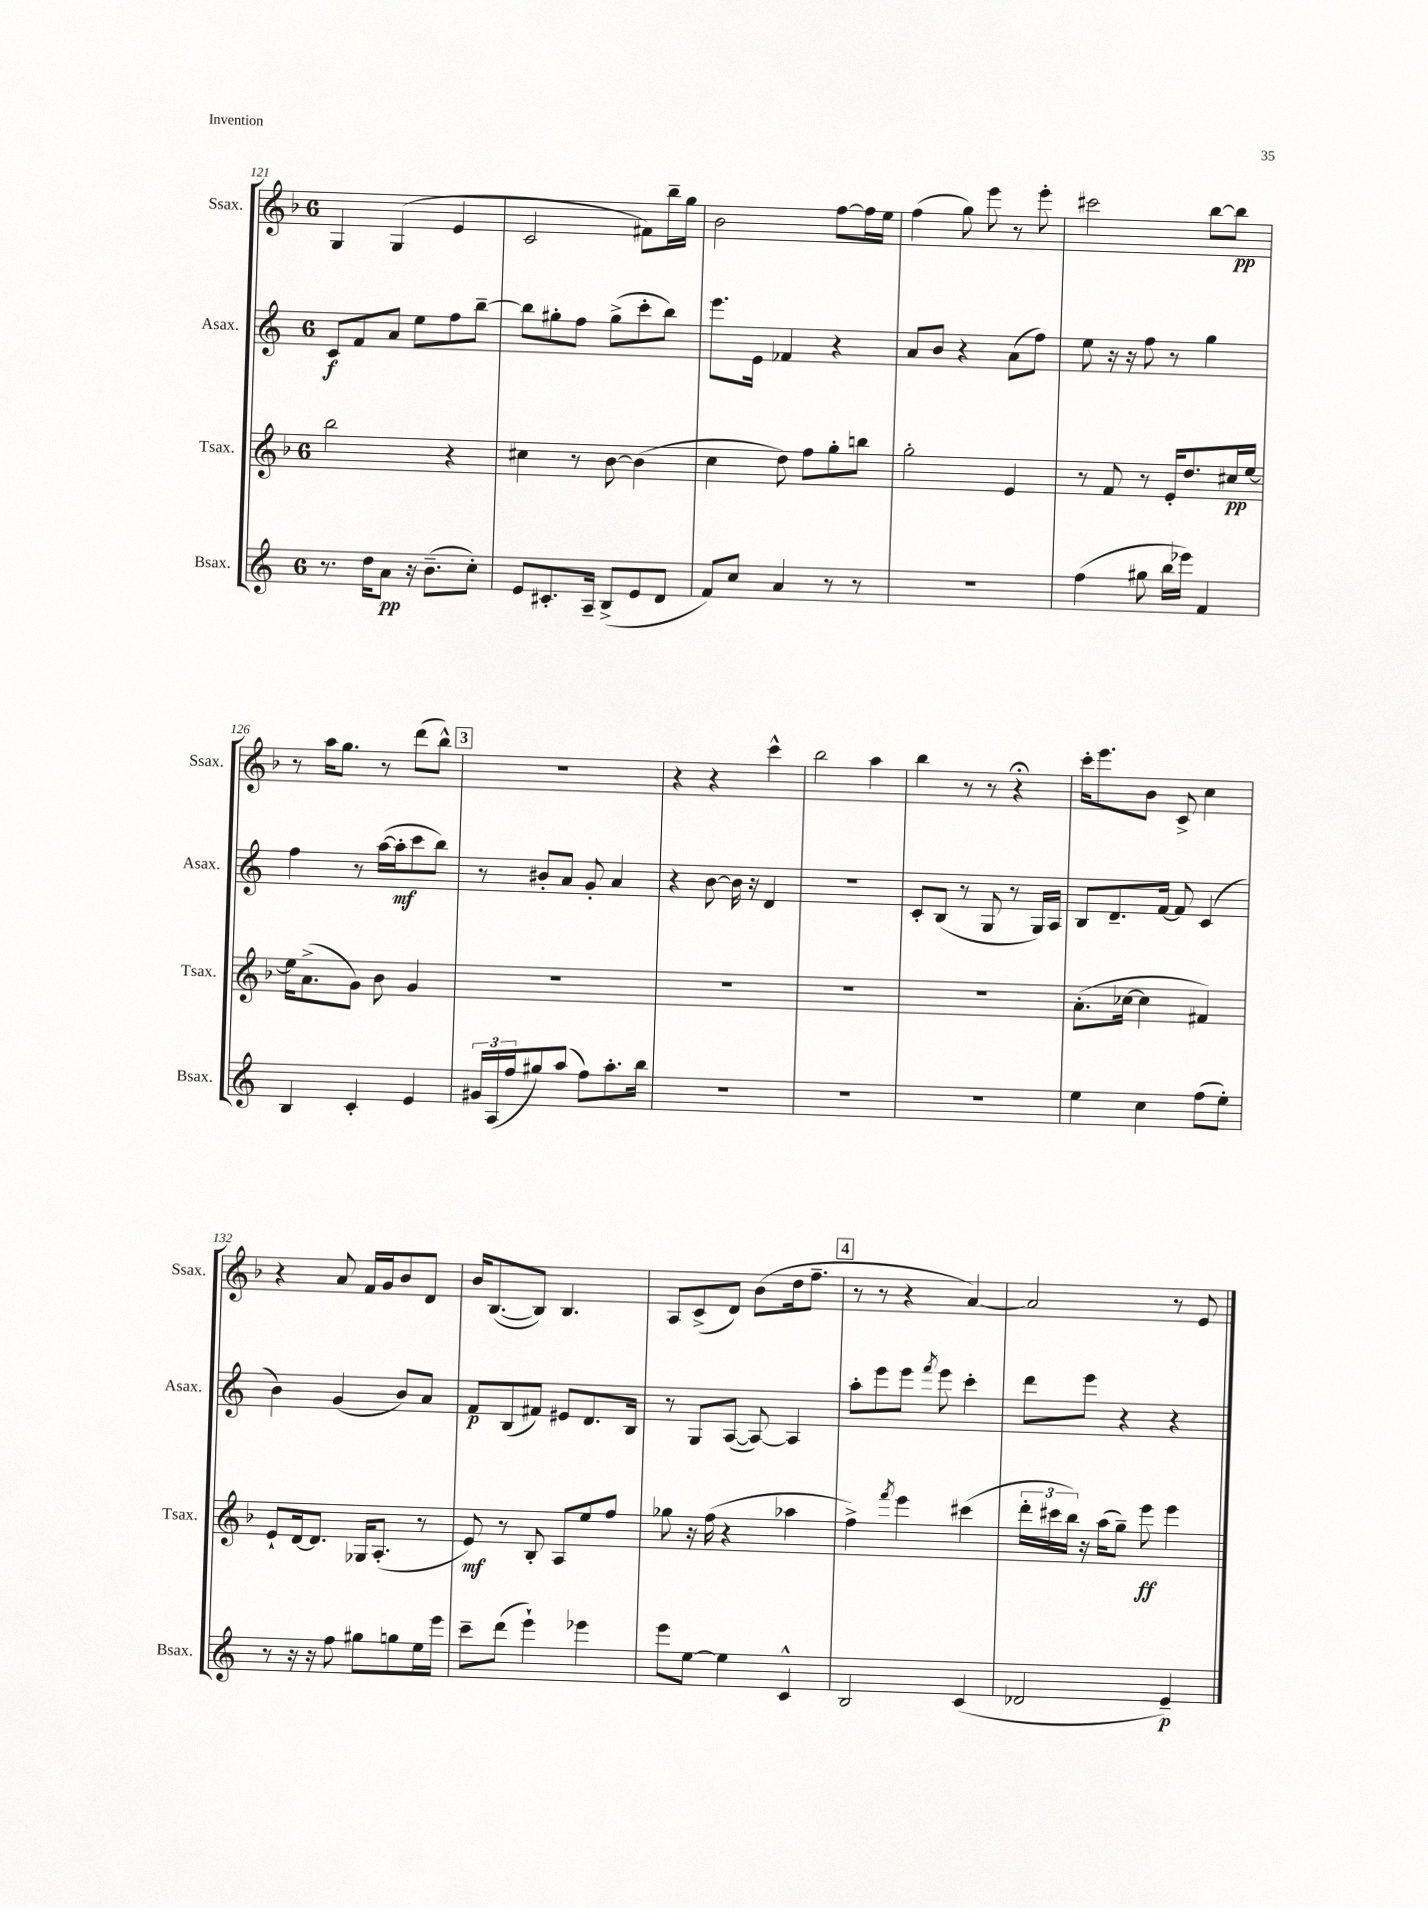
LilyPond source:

<<
\new StaffGroup <<
\new Staff = "s0" \with { instrumentName = "Ssax." shortInstrumentName = "Ssax." } {
    \clef treble \key f \major \once \override Staff.TimeSignature.style = #'single-digit \time 6/8
    g4 g4( e'4 |
    c'2 fis'8) bes''16-- g''16 |
    bes'2 f''8~ f''16 e''16 |
    f''4( g''8) e'''8 r8 e'''8-. |
    cis'''2 bes''8~ bes''8\pp |
    r8 a''16 g''8. r8 d'''8( bes''8-^) |
    \mark \markup { \box "3" } R2. |
    r4 r4 c'''4-^ |
    bes''2 a''4 |
    bes''4 r8 r8 r4\fermata |
    c'''16-. e'''8. bes'8 c'8-> c''4 |
    r4 a'8 f'16 g'16 bes'8 d'8 |
    bes'16 bes8.~( bes8) bes4. |
    a8 c'8->( d'8) bes'8( d''16 f''8.-- |
    \mark \markup { \box "4" } r8 r8 r4 a'4~) |
    a'2 r8 e'8 \bar "|." |
}
\new Staff = "s1" \with { instrumentName = "Asax." shortInstrumentName = "Asax." } {
    \clef treble \key c \major \once \override Staff.TimeSignature.style = #'single-digit \time 6/8
    c'8\f f'8 a'8 e''8 f''8 b''8~-- |
    b''8 gis''8-. f''8 gis''8->( c'''8-. b''8) |
    e'''8. e'16 fes'4 r4 |
    a'8 b'8 r4 a'8( f''8) |
    e''8 r16 r16 f''8 r8 g''4 |
    f''4 r8 a''16~( a''16-.\mf c'''8 b''8) |
    \mark \markup { \box "3" } r8 bis'8-. a'8 g'8-. a'4 |
    r4 b'8~ b'16 r16 d'4 |
    R2. |
    c'8-. b8( r8 g8 r8 g16) a16 |
    b8 d'8.-- f'16~ f'8 c'4( |
    b'4) g'4( b'8) a'8 |
    f'8\p b8( fis'8) eis'8 d'8. b16 |
    r8 g8 a8~( a8~) a4 |
    \mark \markup { \box "4" } a''8-. e'''8 e'''8 \acciaccatura { f'''8 } e'''8 c'''4-. |
    d'''8 e'''8 r4 r4 \bar "|." |
}
\new Staff = "s2" \with { instrumentName = "Tsax." shortInstrumentName = "Tsax." } {
    \clef treble \key f \major \once \override Staff.TimeSignature.style = #'single-digit \time 6/8
    bes''2 r4 |
    cis''4 r8 bes'8~ bes'4( |
    c''4 d''8) f''8 g''8-. b''8 |
    g''2-. e'4 |
    r8 f'8 r8 e'16-. d''8. cis''16\pp e''16~ |
    e''16 a'8.->( g'8) bes'8 g'4 |
    \mark \markup { \box "3" } R2. |
    R2. |
    R2. |
    R2. |
    a'8.-.( ces''16~ ces''4 fis'4) |
    e'8-! d'16~ d'8. ges16 a8.-.( r8 |
    e'8\mf) r8 bes8-. a8 e''8 f''8 |
    ges''8 r16 f''16( r4 aes''4 |
    \mark \markup { \box "4" } f''4->) \acciaccatura { f'''8 } e'''4 cis'''4( |
    \tuplet 3/2 { d'''16-. cis'''16 bes''16) } r16 a''16( g''8--) e'''8\ff e'''4 \bar "|." |
}
\new Staff = "s3" \with { instrumentName = "Bsax." shortInstrumentName = "Bsax." } {
    \clef treble \key c \major \once \override Staff.TimeSignature.style = #'single-digit \time 6/8
    r8. d''16 a'8\pp r16 b'8.--( c''8-.) |
    e'8 cis'8.-. a16-- b8->( e'8 d'8 |
    f'8) c''8 a'4 r8 r8 |
    R2. |
    f''4( gis''8 b''16 ees'''16) f'4 |
    b4 c'4-. e'4 |
    \mark \markup { \box "3" } \tuplet 3/2 { gis'16 a16( f''16 } gis''8) a''8( f''8) a''8.-. b''16 |
    R2. |
    R2. |
    R2. |
    e''4 c''4 f''8( e''8-.) |
    r8 r16 r16 f''8 gis''8 g''8 e''16 e'''16 |
    c'''8-- d'''8( e'''4-!) ees'''4 |
    e'''8 e''8~ e''4 c'4-^ |
    \mark \markup { \box "4" } b2 c'4( |
    des'2 e'4--\p) \bar "|." |
}
>>
>>
\layout { \context { \Score currentBarNumber = #121 } }
